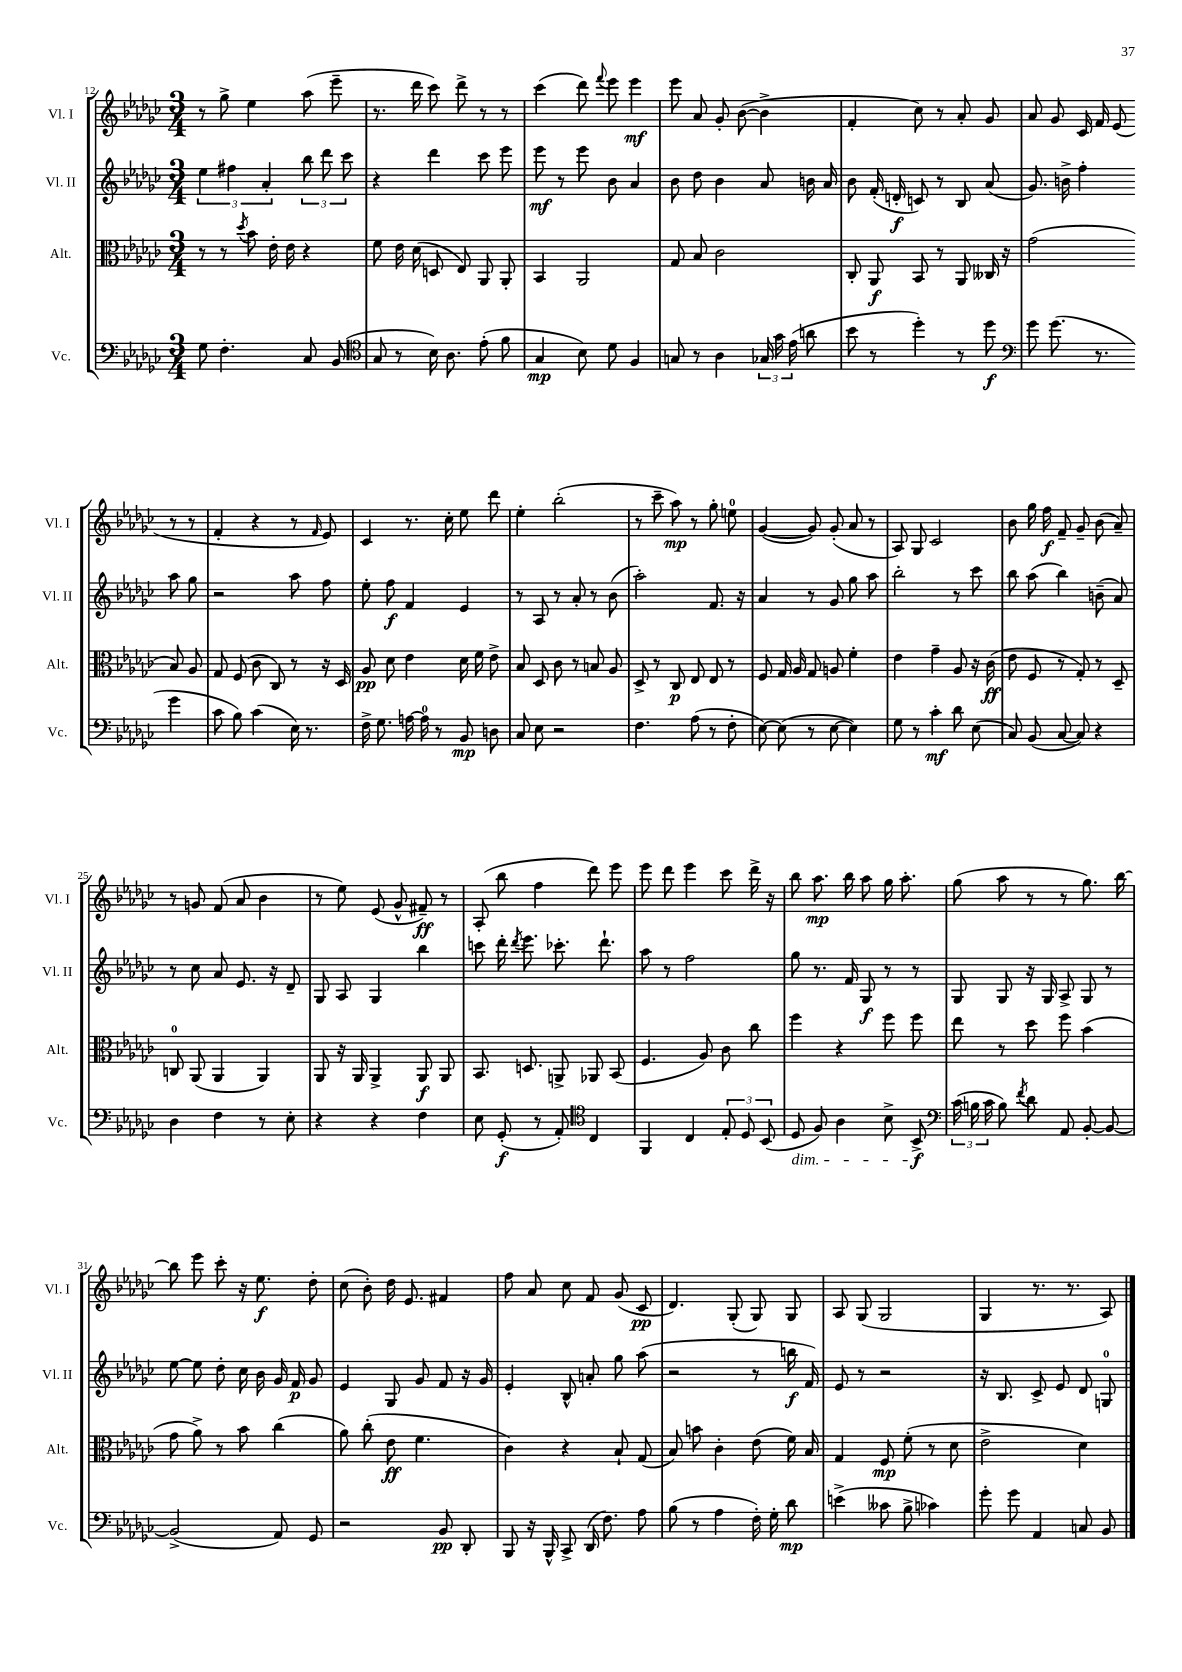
<<
\new StaffGroup <<
\new Staff = "s0" \with { instrumentName = "Vl. I" shortInstrumentName = "Vl. I" } {
    \clef treble \key ges \major \numericTimeSignature \time 3/4
    \autoBeamOff r8 ges''8-> ees''4 aes''8( ees'''8-- |
    r8. des'''16 ces'''8) des'''8-> r8 r8 |
    ces'''4( des'''8) \appoggiatura { f'''8 } ees'''8 ees'''4\mf |
    ees'''8 aes'8 ges'8-. bes'8~( bes'4-> |
    f'4-. ces''8) r8 aes'8-. ges'8 |
    aes'8 ges'8 ces'16 f'16 ees'8( r8 r8 |
    f'4-. r4 r8 \grace { f'16 } ees'8) |
    ces'4 r8. ces''16-. ees''8 des'''8 |
    ees''4-. bes''2-.( |
    r8 ces'''8-- aes''8\mp) r8 ges''8-. e''8-0 |
    ges'4~( ges'8) ges'8-.( aes'8 r8 |
    aes8) ges8 ces'2 |
    bes'8 ges''16 f''16\f f'8-- ges'8-- bes'8( aes'8--) |
    r8 g'8 f'8( aes'8 bes'4 |
    r8 ees''8) ees'8( ges'8-^ fis'8--\ff) r8 |
    aes8-.( bes''8 f''4 des'''8) ees'''8 |
    ees'''8 des'''8 ees'''4 ces'''8 des'''16-> r16 |
    bes''8 aes''8.\mp bes''16 aes''8 ges''16 aes''8.-. |
    ges''8( aes''8 r8 r8 ges''8.) bes''16~ |
    bes''8 ees'''8 ces'''8-. r16 ees''8.\f des''8-. |
    ces''8( bes'8-.) des''16 ees'8. fis'4 |
    f''8 aes'8 ces''8 f'8 ges'8( ces'8\pp |
    des'4.) ges8-.( ges8) ges8 |
    aes8 ges8( ges2 |
    ges4 r8. r8. aes8) \bar "|." |
}
\new Staff = "s1" \with { instrumentName = "Vl. II" shortInstrumentName = "Vl. II" } {
    \clef treble \key ges \major \numericTimeSignature \time 3/4
    \autoBeamOff \tuplet 3/2 { ees''4 fis''4 aes'4-. } \tuplet 3/2 { bes''8 des'''8 ces'''8 } |
    r4 des'''4 ces'''8 ees'''8 |
    ees'''8\mf r8 ees'''8 bes'8 aes'4 |
    bes'8 des''8 bes'4 aes'8 b'16 aes'16 |
    bes'8 f'16-.( d'16-.\f c'8) r8 bes8 aes'8( |
    ges'8.) b'16-> f''4-. aes''8 ges''8 |
    r2 aes''8 f''8 |
    ees''8-. f''8\f f'4 ees'4 |
    r8 aes8 r8 aes'8-. r8 bes'8( |
    aes''2-.) f'8. r16 |
    aes'4 r8 ges'8 ges''8 aes''8 |
    bes''2-. r8 ces'''8 |
    bes''8 aes''8( bes''4) b'8--( aes'8) |
    r8 ces''8 aes'8 ees'8. r16 des'8-- |
    ges8 aes8 ges4 bes''4 |
    c'''8 des'''16-. \acciaccatura { des'''8 } ees'''8. ces'''8.-. des'''8.-! |
    aes''8 r8 f''2 |
    ges''8 r8. f'16 ges8\f r8 r8 |
    ges8 ges8 r16 ges16 aes8-> ges8 r8 |
    ees''8~ ees''8 des''8-. ces''16 bes'16 ges'16 f'16\p ges'8 |
    ees'4 ges8 ges'8 f'8 r16 ges'16 |
    ees'4-. bes8-^ a'8-. ges''8 aes''8( |
    r2 r8 b''16\f f'16) |
    ees'8 r8 r2 |
    r16 bes8. ces'8-> ees'8 des'8 g8-0 \bar "|." |
}
\new Staff = "s2" \with { instrumentName = "Alt." shortInstrumentName = "Alt." } {
    \clef alto \key ges \major \numericTimeSignature \time 3/4
    \autoBeamOff r8 r8 \acciaccatura { des''8 } bes'8 ees'16-. ees'16 r4 |
    f'8 ees'16 des'16( d8 ees8) aes,8 aes,8-. |
    bes,4 aes,2 |
    ges8 bes8 ces'2 |
    ces8-. aes,8\f bes,8 r8 aes,8 ceses16 r16 |
    ges'2( bes8) aes8 |
    ges8 f8( ces'8 ces8) r8 r16 des16 |
    aes8\pp des'8 ees'4 des'16 f'16 ees'8-> |
    bes8 des8 ces'8 r8 b8 aes8 |
    des8-> r8 ces8\p ees8 ees8 r8 |
    f8 ges16 aes16 ges8 a8 f'4-. |
    ees'4 ges'4-- aes8 r16 ces'16\ff( |
    ees'8 f8 r8 ges8-.) r8 des8-- |
    c8-0 aes,8( aes,4 aes,4) |
    aes,8 r16 aes,16 aes,4-> aes,8\f aes,8 |
    bes,8. d8. a,8-> aes,8 bes,8( |
    f4. aes8) ces'8 ces''8 |
    f''4 r4 f''8 f''8 |
    ees''8 r8 des''8 f''8 bes'4( |
    ges'8 aes'8->) r8 bes'8 ces''4( |
    aes'8) ces''8-.( ees'8\ff f'4. |
    ces'4) r4 bes8-! ges8( |
    bes8) b'8 ces'4-. ees'8( f'16) bes16 |
    ges4 f8\mp f'8-.( r8 des'8 |
    ees'2-> des'4) \bar "|." |
}
\new Staff = "s3" \with { instrumentName = "Vc." shortInstrumentName = "Vc." } {
    \clef bass \key ges \major \numericTimeSignature \time 3/4
    \autoBeamOff ges8 f4.-. ces8 bes,8( |
    \clef tenor ges8 r8 bes16) aes8. ees'8-.( f'8 |
    ges4\mp bes8) des'8 f4 |
    g8 r8 aes4 \tuplet 3/2 { ges16 ges'16 ees'16( } a'8 |
    bes'8 r8 des''4-.) r8 des''8\f |
    \clef bass ges'8 ges'8.( r8. ges'4 |
    ces'8 bes8) ces'4( ees16) r8. |
    f16-> ges8. a16~ a16-0 r8 bes,8\mp d8 |
    ces8 ees8 r2 |
    f4. aes8( r8 f8-. |
    ees8~) ees8( r8 ees8~ ees4) |
    ges8 r8 ces'4-.\mf des'8 ees8( |
    ces8) bes,8( ces8~ ces8) r4 |
    des4 f4 r8 ees8-. |
    r4 r4 f4 |
    ees8 ges,8-.\f( r8 aes,8-.) \clef tenor ces4 |
    f,4 ces4 \tuplet 3/2 { ees8-. des8 bes,8( } |
    des8\dim f8) aes4 bes8-> bes,8->\f\! |
    \clef bass \tuplet 3/2 { ces'16( b16 ces'16 } b8) \acciaccatura { f'8 } des'8 aes,8 bes,8~-. bes,8~ |
    bes,2->( aes,8) ges,8 |
    r2 bes,8\pp des,8-. |
    bes,,8 r16 bes,,16-^ ces,8-> des,16( f8.) aes8 |
    bes8( r8 aes4 f16-.) ges16-. des'8\mp |
    e'4->( ceses'8 bes8-> ces'4) |
    ges'8-. ges'8 aes,4 c8 bes,8 \bar "|." |
}
>>
>>
\layout { \context { \Score currentBarNumber = #12 } }
